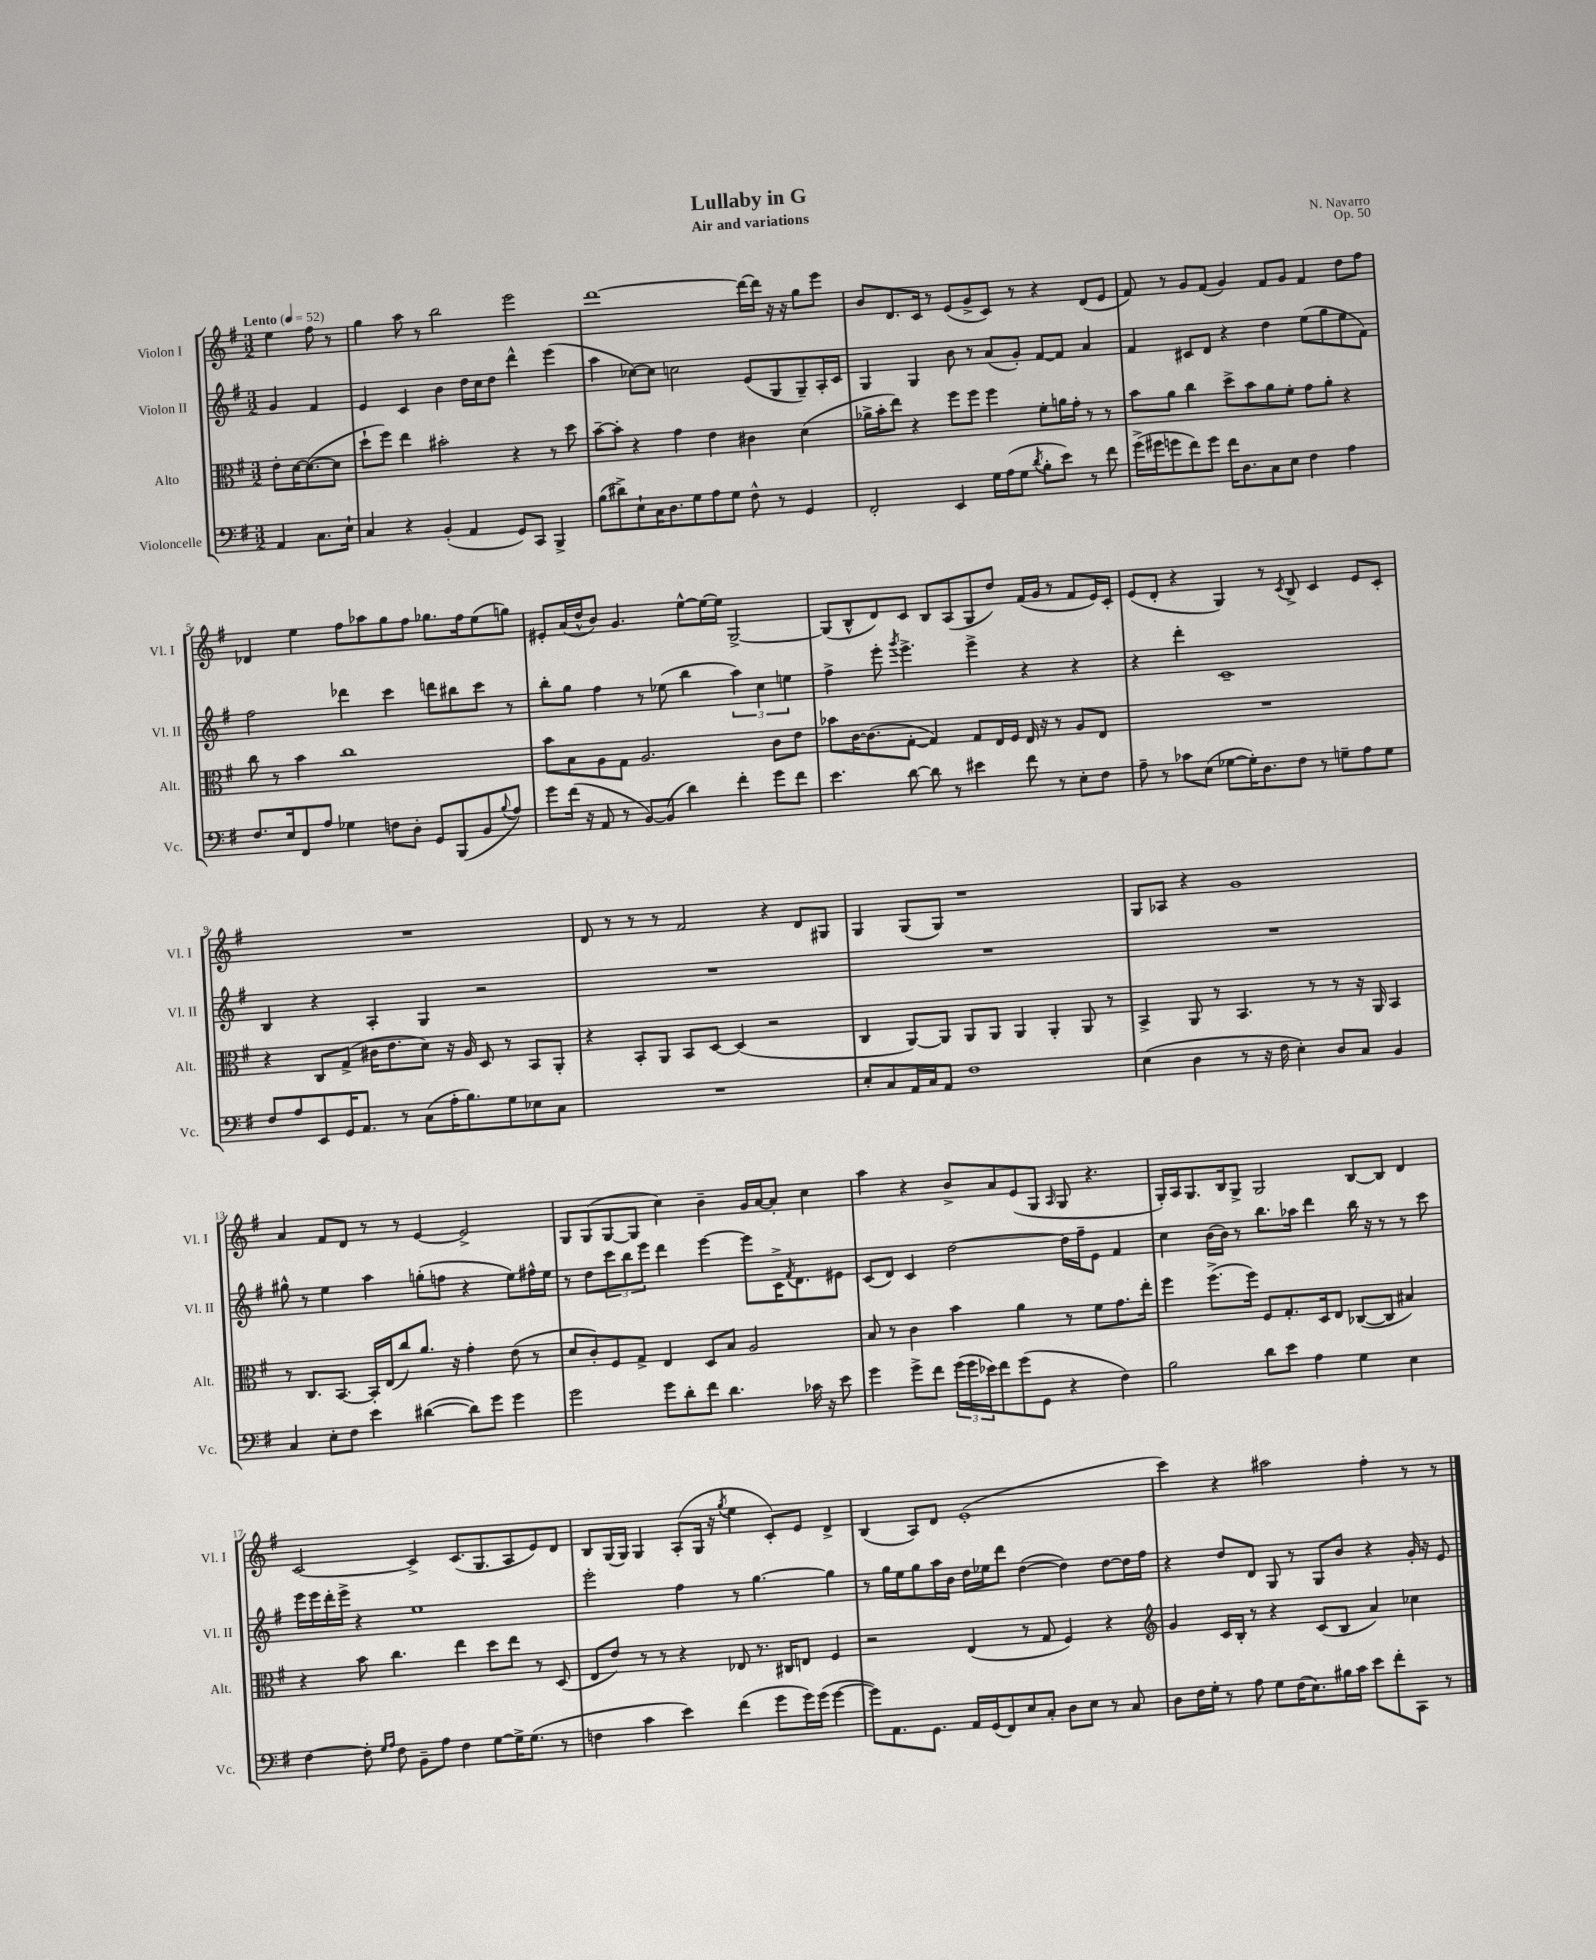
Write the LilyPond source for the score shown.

\header { title = "Lullaby in G" composer = "N. Navarro" subtitle = "Air and variations" opus = "Op. 50" }
<<
\new StaffGroup <<
\new Staff = "s0" \with { instrumentName = "Violon I" shortInstrumentName = "Vl. I" } {
    \clef treble \key g \major \numericTimeSignature \time 3/2 \partial 2 \tempo "Lento" 4 = 52
    e''4 fis''8 r8 |
    g''4 a''8 r8 b''2 e'''2 |
    d'''1~ d'''16~ d'''16 r16 r16 g''8 e'''8 |
    b'8 d'8. c'16 r8 e'8( g'8-> c'8) r8 r4 d'8( e'8 |
    fis'8) r8 g'8 fis'8( g'4) fis'8 g'8 fis'4 d''8 fis''8 |
    des'4 e''4 fis''8 aes''8 g''8 fis''8 ges''8. fis''16 e''8( g''8) |
    eis'8-. a'16( d''16-^ b'8) g'4. e''8~-^ e''16~ e''16 g2~-> |
    g8( b8-^ d'8) c'8 b8 a8( g8 d''8) fis'16( g'16 r8 fis'8 e'16) c'16-. |
    e'8( d'8-. r4 g4) r8 \acciaccatura { c'8 } b8-> c'4 e'8 c'8-. |
    R1. |
    d'8 r8 r8 r8 fis'2 r4 d'8 gis8 |
    g4 g8( g8) r1 |
    g8 aes8 r4 g'1 |
    a'4 fis'8 d'8 r8 r8 e'4~ e'2-> |
    g8 g8( g8~ g8 c''4) b'4-- g'16 a'16~ a'8-. c''4 |
    a''4 r4 b'8-> a'8 e'8( g8 \grace { a16 } g8 r4. |
    g16-.) a16 g8. b16 g8-> g2 b8~ b8 d'4 |
    c'2~ c'4-> c'8.( g8. a8 e'8) d'8 |
    b8 g16( g16) g4 a8-.( g16 r16 \acciaccatura { g''8 } e''4 c'8-.) e'8 d'4-> |
    b4( a8) d'8 e'1-.( |
    c'''4) r4 ais''2 fis''4-. r8 r8 \bar "|." |
}
\new Staff = "s1" \with { instrumentName = "Violon II" shortInstrumentName = "Vl. II" } {
    \clef treble \key g \major \numericTimeSignature \time 3/2 \partial 2
    g'4 fis'4 |
    e'4 c'4 b'4 d''16 c''16 d''8 d'''4-^ e'''4( |
    a''4 ces''8~) ces''8 c''2 e'8( g8 g8--) a16-. c'16 |
    g4 g4 b'8 r8 a'8( g'8-.) fis'8~ fis'8 a'4 |
    fis'4 cis'8 d'8 r4 d''4 e''8( g''8 e''8 fis'8) |
    fis''2 des'''4 c'''4 d'''8 bis''8 c'''8 r8 |
    b''8-. g''8 fis''4 r8 ees''8( b''4 \tuplet 3/2 { a''4) c''4 e''4 } |
    fis''4-> e'''8-. \acciaccatura { g'''8 } e'''4.-> e'''4-> r4 r4 |
    r4 d'''4-. c'1-- |
    b4 r4 a4-. g4 r2 |
    R1. |
    R1. |
    R1. |
    gis''8-^ r8 e''4 a''4 g''8-.( f''8 r4 e''8) fis''16-^ e''16 |
    r8 d''8 \tuplet 3/2 { c'''8 b''8 e'''8 } d'''4 e'''4~ e'''8 c'16-> \acciaccatura { fis'8 } d'8. eis'8 |
    c'8( d'8) c'4 d''2~ d''16 fis''16-- e'8 fis'4 |
    c''4 b'16( b'16) r8 b''8. aes''16 d'''4 b''16 r16 r8 r8 c'''8 |
    e'''16 e'''16 d'''16-. e'''16-> r4 e''1 |
    e'''2-. fis''4 r8 g''4.~ g''4 |
    r8 g''16 e''16 g''8 a''16 b'16 d''16 ees''16 d'''8 d''4~( d''4) d''8~ d''16 fis''16 |
    r4 d''8 d'8 g8 r8 g8 b'8 r4 g'16-. r16 e'8 \bar "|." |
}
\new Staff = "s2" \with { instrumentName = "Alto" shortInstrumentName = "Alt." } {
    \clef alto \key g \major \numericTimeSignature \time 3/2 \partial 2
    e'8-. d'16~ d'8.~( d'8 |
    d''8-! fis''8) e''4 bis'2-. r4 r8 d''8 |
    b'8~-- b'8-. r4 g'4 e'4 cis'4 d'4( |
    aes'16-> b'16-. e''8) r4 fis''8 fis''8 fis''4 fis'8-. a'16 g'16-. r8 r8 |
    b'8 a'8 c''4 d''8-> b'8 a'8 fis'8-. g'8 a'8-. r4 |
    c''8 r8 b'4 c''1 |
    b'8 b8 a8 g8 a2. c'8 e'8 |
    bes'8 c'16~ c'8.( g8~-. g4) g8 e16 fis16 e16 r16 r8 a8 e8 |
    R1. |
    r4 c8 g8->( cis'16 e'8. d'8) r16 a16 d8 r8 b,8 a,8-. |
    r4 b,8-. a,8 b,8 d8~ d4( r2 |
    c4 a,8~) a,8 a,8 a,8 a,4 a,4-. a,8 r8 |
    b,4-> a,8 r8 b,4. r8 r8 r16 a,16 b,4 |
    r8 c8. b,8.~ b,16-. e16( c''8) a'8. r16 g'4-. e'8( r8 |
    d'8 c'8-.) fis8 g8-> e4 d8 b8 a2 |
    b8 r8 c'4 b'4 a'4 r8 fis'8 g'8. e''16-. |
    fis''4 fis''8.->( fis''16) fis8 g8.-. d16 e8 ces8~( ces8 bis4) |
    r4 b'8 c''4. e''4 d''8 e''8 r8 d8( |
    e8 e'8) r8 r8 r4 ees8 r8. cis16 e8 fis4 |
    r2 e4( r8 g8 fis4) r4 |
    \clef treble g'4 c'16 b16-. r8 r4 c'8( b8 a'4) ces''4 \bar "|." |
}
\new Staff = "s3" \with { instrumentName = "Violoncelle" shortInstrumentName = "Vc." } {
    \clef bass \key g \major \numericTimeSignature \time 3/2 \partial 2
    a,4 c8. e16-! |
    c4 r4 b,4-.( a,4 g,8) c,8 b,,4-> |
    b8( dis'8->) e8-! c16 d8. g8 a8 g8 fis8-^ r8 g,4 |
    fis,2-. e,4 g16 a16( g8 \acciaccatura { d'8 } b8-. e'8) r8 fis'8 |
    g'16->( gis'16 g'8 fis'8) g'8 fis'16 d8. c8 e8 fis4 a4 |
    fis8. e16 fis,8 a8 ges4 f8 d8-. g,8 b,,8( b,8 \appoggiatura { b8 } a8) |
    g'8 fis'16( r16 a,8 r8 b,8~) b,8( d'4) fis'4-. g'8 fis'8 |
    e'4. d'8~ d'8 r8 eis'4 fis'8 r8 e8-. fis8 |
    a8-- r8 ces'8 e8( ges8~ ges16-.) d8. fis8 r8 g8-- a8 g8 |
    fis8 a8 e,8 g,16 a,8. r8 c8( a16-. b8.) g8 ees8 c8 |
    R1. |
    e8-. c8 a,16 c16 a,8 fis1 |
    e4( d4 r8 r16 fis16 e4-.) d8 c8 b,4 |
    c4 e8-. fis8 e'4 dis'4~( dis'8) g'8 g'4 |
    g'2 g'8 d'8-. fis'8 d'4. ces'16 r16 e'8 |
    g'4 g'8-> fis'8 \tuplet 3/2 { g'16( g'16 ees'16) } fis'8 g'8( g,8 r4 fis4) |
    b2 d'8 e'8 a4 g4 e4 |
    fis4~ fis8-. \grace { g16 a16 } fis8 b,8-- a8 fis4 g8~ g16-> g8.( r8 |
    f4 c'4 e'4) fis'4( g'8 g'16) g'16( g'4~ |
    g'8) a,8. g,8. a,16 g,16( fis,8) e8 c8-. d8 e8 r8 c8 |
    d8 fis16 g16-. r8 a8 g8 fis16( e8.) bis16 c'16 e'8 fis'8-. c,8 r8 \bar "|." |
}
>>
>>
